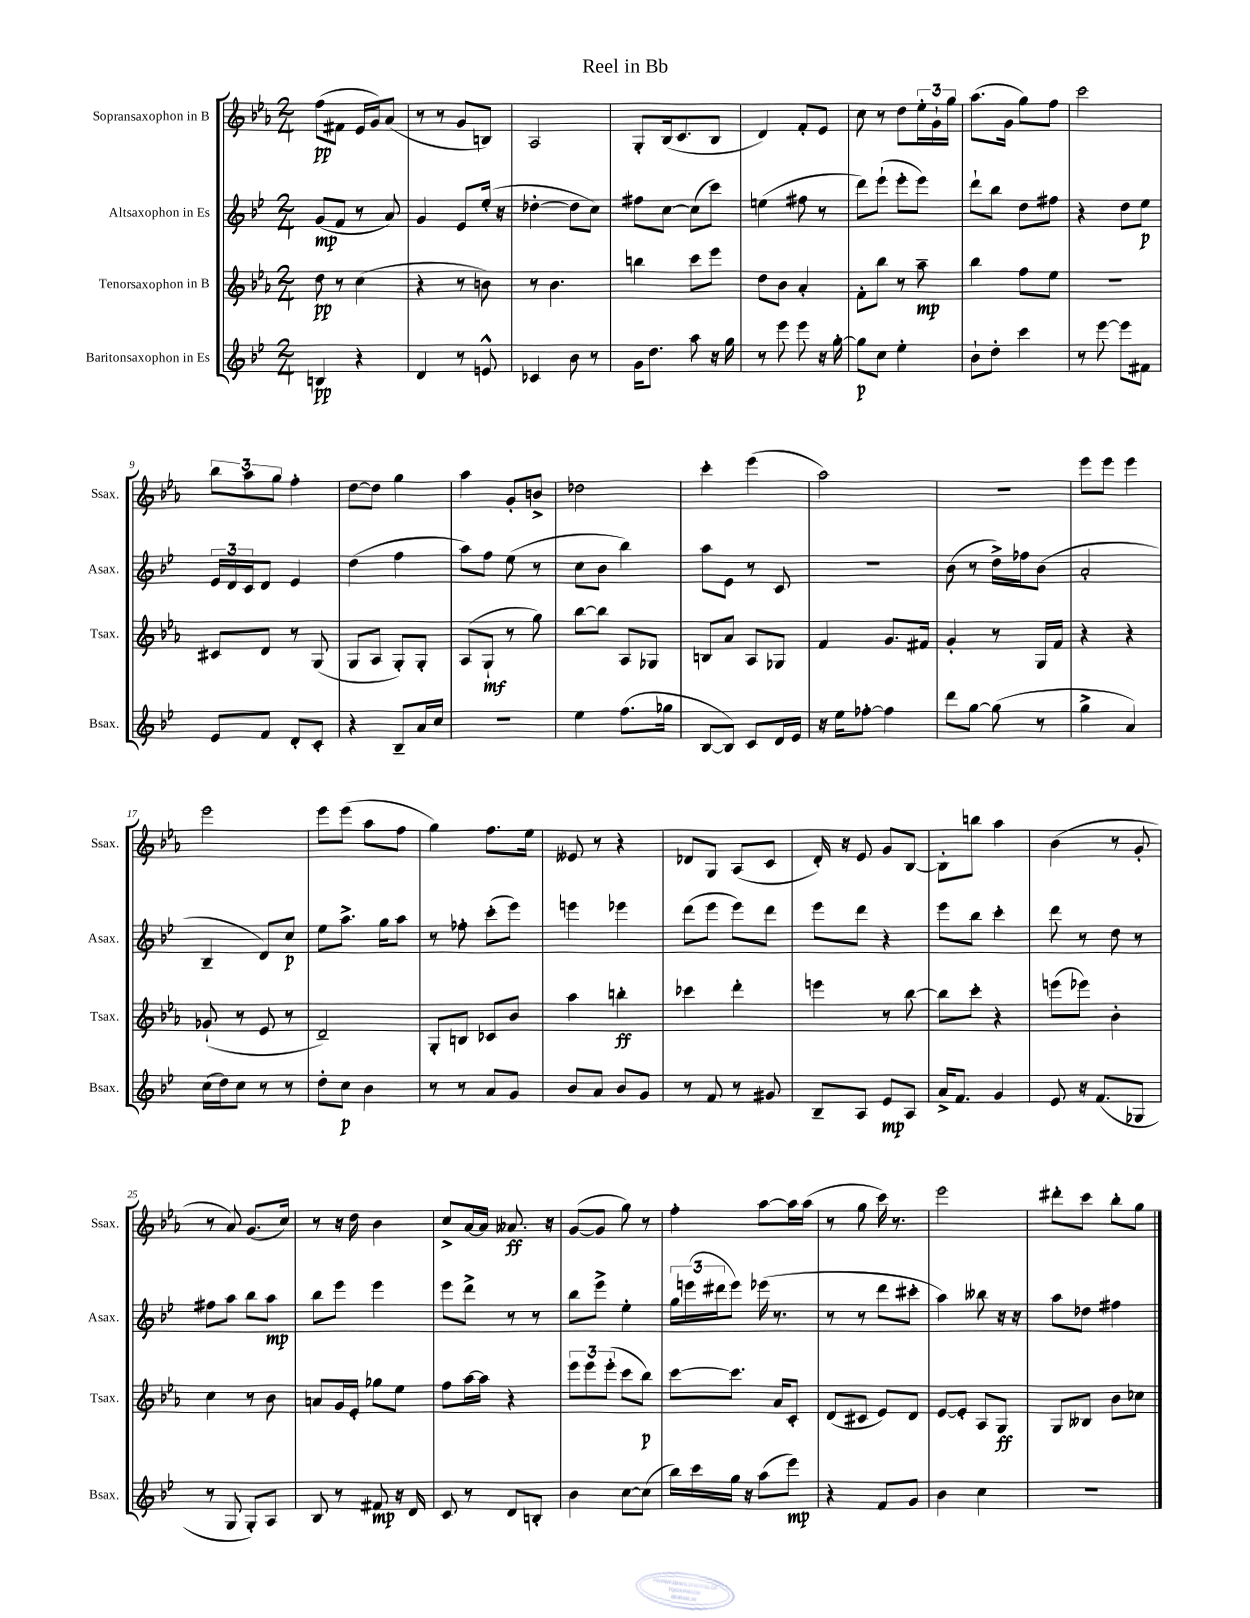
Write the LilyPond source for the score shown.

\header { title = "Reel in Bb" }
<<
\new StaffGroup <<
\new Staff = "s0" \with { instrumentName = "Sopransaxophon in B" shortInstrumentName = "Ssax." } {
    \clef treble \key ees \major \numericTimeSignature \time 2/4
    f''8\pp( fis'8 ees'16 g'16) aes'8( |
    r8 r8 g'8 b8) |
    aes2 |
    g8-. bes16( c'8. bes8 |
    d'4) f'8-. ees'8 |
    c''8 r8 d''8 \tuplet 3/2 { ees''16-. g'16-! g''16 } |
    aes''8.( g'16 g''8) f''8 |
    c'''2 |
    \tuplet 3/2 { bes''8 aes''8 g''8 } f''4-. |
    d''8~ d''8 g''4 |
    aes''4 g'8-. b'8-> |
    des''2 |
    c'''4-. ees'''4( |
    aes''2) |
    r2 |
    ees'''8 ees'''8 ees'''4 |
    ees'''2 |
    ees'''8 ees'''8( aes''8 f''8 |
    g''4) f''8. ees''16 |
    eeses'8 r8 r4 |
    des'8 g8 aes8( c'8 |
    d'16-.) r16 ees'8 g'8 bes8~ |
    bes8-. b''8 aes''4 |
    bes'4( r8 g'8-. |
    r8 aes'8) g'8.( c''16) |
    r8 r16 d''16 bes'4 |
    c''8-> aes'16~ aes'16 aeses'8.\ff r16 |
    g'8~( g'8 g''8) r8 |
    f''4-. aes''8~ aes''16 aes''16( |
    r8 g''8 c'''16) r8. |
    ees'''2 |
    dis'''8-. c'''8 bes''8-. g''8 \bar "|." |
}
\new Staff = "s1" \with { instrumentName = "Altsaxophon in Es" shortInstrumentName = "Asax." } {
    \clef treble \key bes \major \numericTimeSignature \time 2/4
    g'8\mp( f'8 r8 a'8) |
    g'4 ees'8 ees''16-.( r16 |
    des''4~-. des''8 c''8) |
    fis''8 c''8~ c''8( c'''8) |
    e''4( fis''8 r8 |
    d'''8) ees'''8-!( ees'''8-. ees'''8) |
    d'''8-! bes''8 d''8 fis''8 |
    r4 d''8 ees''8\p |
    \tuplet 3/2 { ees'16 d'16 c'16 } d'8 ees'4 |
    d''4( f''4 |
    a''8) f''8 ees''8( r8 |
    c''8 bes'8 bes''4) |
    a''8 ees'8 r8 c'8 |
    r2 |
    bes'8( r8 d''16->) fes''16 bes'8( |
    a'2-. |
    bes4-- d'8) c''8\p |
    ees''8 a''8.-> g''16 a''8 |
    r8 fes''8-. c'''8-.( ees'''8) |
    e'''4 ees'''4 |
    d'''8( ees'''8 ees'''8) d'''8 |
    ees'''8 d'''8 r4 |
    ees'''8 bes''8 c'''4-. |
    d'''8 r8 d''8 r8 |
    fis''8 a''8 bes''8 a''8\mp |
    bes''8 ees'''8 ees'''4 |
    ees'''8 d'''8-> r8 r8 |
    bes''8 ees'''8-> ees''4-. |
    \tuplet 3/2 { g''16 e'''16( dis'''16 } e'''8) ees'''16( r8. |
    r8 r8 d'''8 cis'''8-. |
    a''4) beses''8 r16 r16 |
    a''8 des''8 fis''4 \bar "|." |
}
\new Staff = "s2" \with { instrumentName = "Tenorsaxophon in B" shortInstrumentName = "Tsax." } {
    \clef treble \key ees \major \numericTimeSignature \time 2/4
    d''8\pp r8 c''4( |
    r4 r8 b'8) |
    r8 bes'4. |
    b''4 c'''8 ees'''8 |
    d''8 bes'8 aes'4-. |
    f'8-. bes''8 r8 aes''8--\mp |
    bes''4 f''8 ees''8 |
    R2 |
    cis'8 d'8 r8 g8( |
    g8 aes8 g8-.) g8-. |
    aes8( g8-!\mf r8 g''8) |
    bes''8~ bes''8 aes8 ges8 |
    b8 aes'8 aes8 ges8 |
    f'4 g'8. fis'16 |
    g'4-. r8 g16 f'16 |
    r4 r4 |
    ges'8-!( r8 ees'8 r8 |
    d'2--) |
    g8-. b8 ces'8 bes'8 |
    aes''4 b''4-.\ff |
    ces'''4 d'''4-. |
    e'''4 r8 bes''8~ |
    bes''8 c'''8-. r4 |
    e'''8( ees'''8) bes'4-. |
    c''4 r8 bes'8 |
    a'8 g'16 ees'16-. ges''8 ees''8 |
    f''8 aes''16~ aes''16 r4 |
    \tuplet 3/2 { ees'''8 ees'''8 ees'''8-.( } c'''8 bes''8\p) |
    c'''8~ c'''8. aes'16 c'8-. |
    d'8( cis'8 ees'8) d'8 |
    ees'8~ ees'8-. aes8 g8\ff |
    g8 beses8 bes'8 ces''8 \bar "|." |
}
\new Staff = "s3" \with { instrumentName = "Baritonsaxophon in Es" shortInstrumentName = "Bsax." } {
    \clef treble \key bes \major \numericTimeSignature \time 2/4
    b4\pp r4 |
    d'4 r8 e'8-^ |
    ces'4 bes'8 r8 |
    g'16 d''8. a''8 r16 g''16 |
    r8 ees'''8 ees'''8 r16 g''16~-. |
    g''8\p c''8 ees''4-. |
    bes'8-! d''8-. c'''4 |
    r8 ees'''8~ ees'''8 fis'8 |
    ees'8 f'8 d'8-. c'8-. |
    r4 bes8-- a'16 c''16 |
    r2 |
    ees''4 f''8.( ges''16 |
    bes8~ bes8) c'8 d'16 ees'16 |
    r16 ees''16 fes''8~-. fes''4 |
    d'''8 g''8~ g''8( r8 |
    g''4-> a'4) |
    c''16( d''16) c''8 r8 r8 |
    d''8-. c''8\p bes'4 |
    r8 r8 a'8 g'8 |
    bes'8 a'8 bes'8 g'8 |
    r8 f'8 r8 gis'8 |
    bes8-- a8 ees'8\mp a8 |
    a'16-> f'8. g'4 |
    ees'8 r16 f'8.( ges8 |
    r8 g8 g8-.) a8 |
    bes8 r8 fis'8\mp r16 d'16 |
    c'8 r8 d'8 b8-. |
    bes'4 c''8~ c''8( |
    bes''16) c'''16 g''16 r16 a''8( ees'''8\mp) |
    r4 f'8 g'8 |
    bes'4 c''4 |
    R2 \bar "|." |
}
>>
>>
